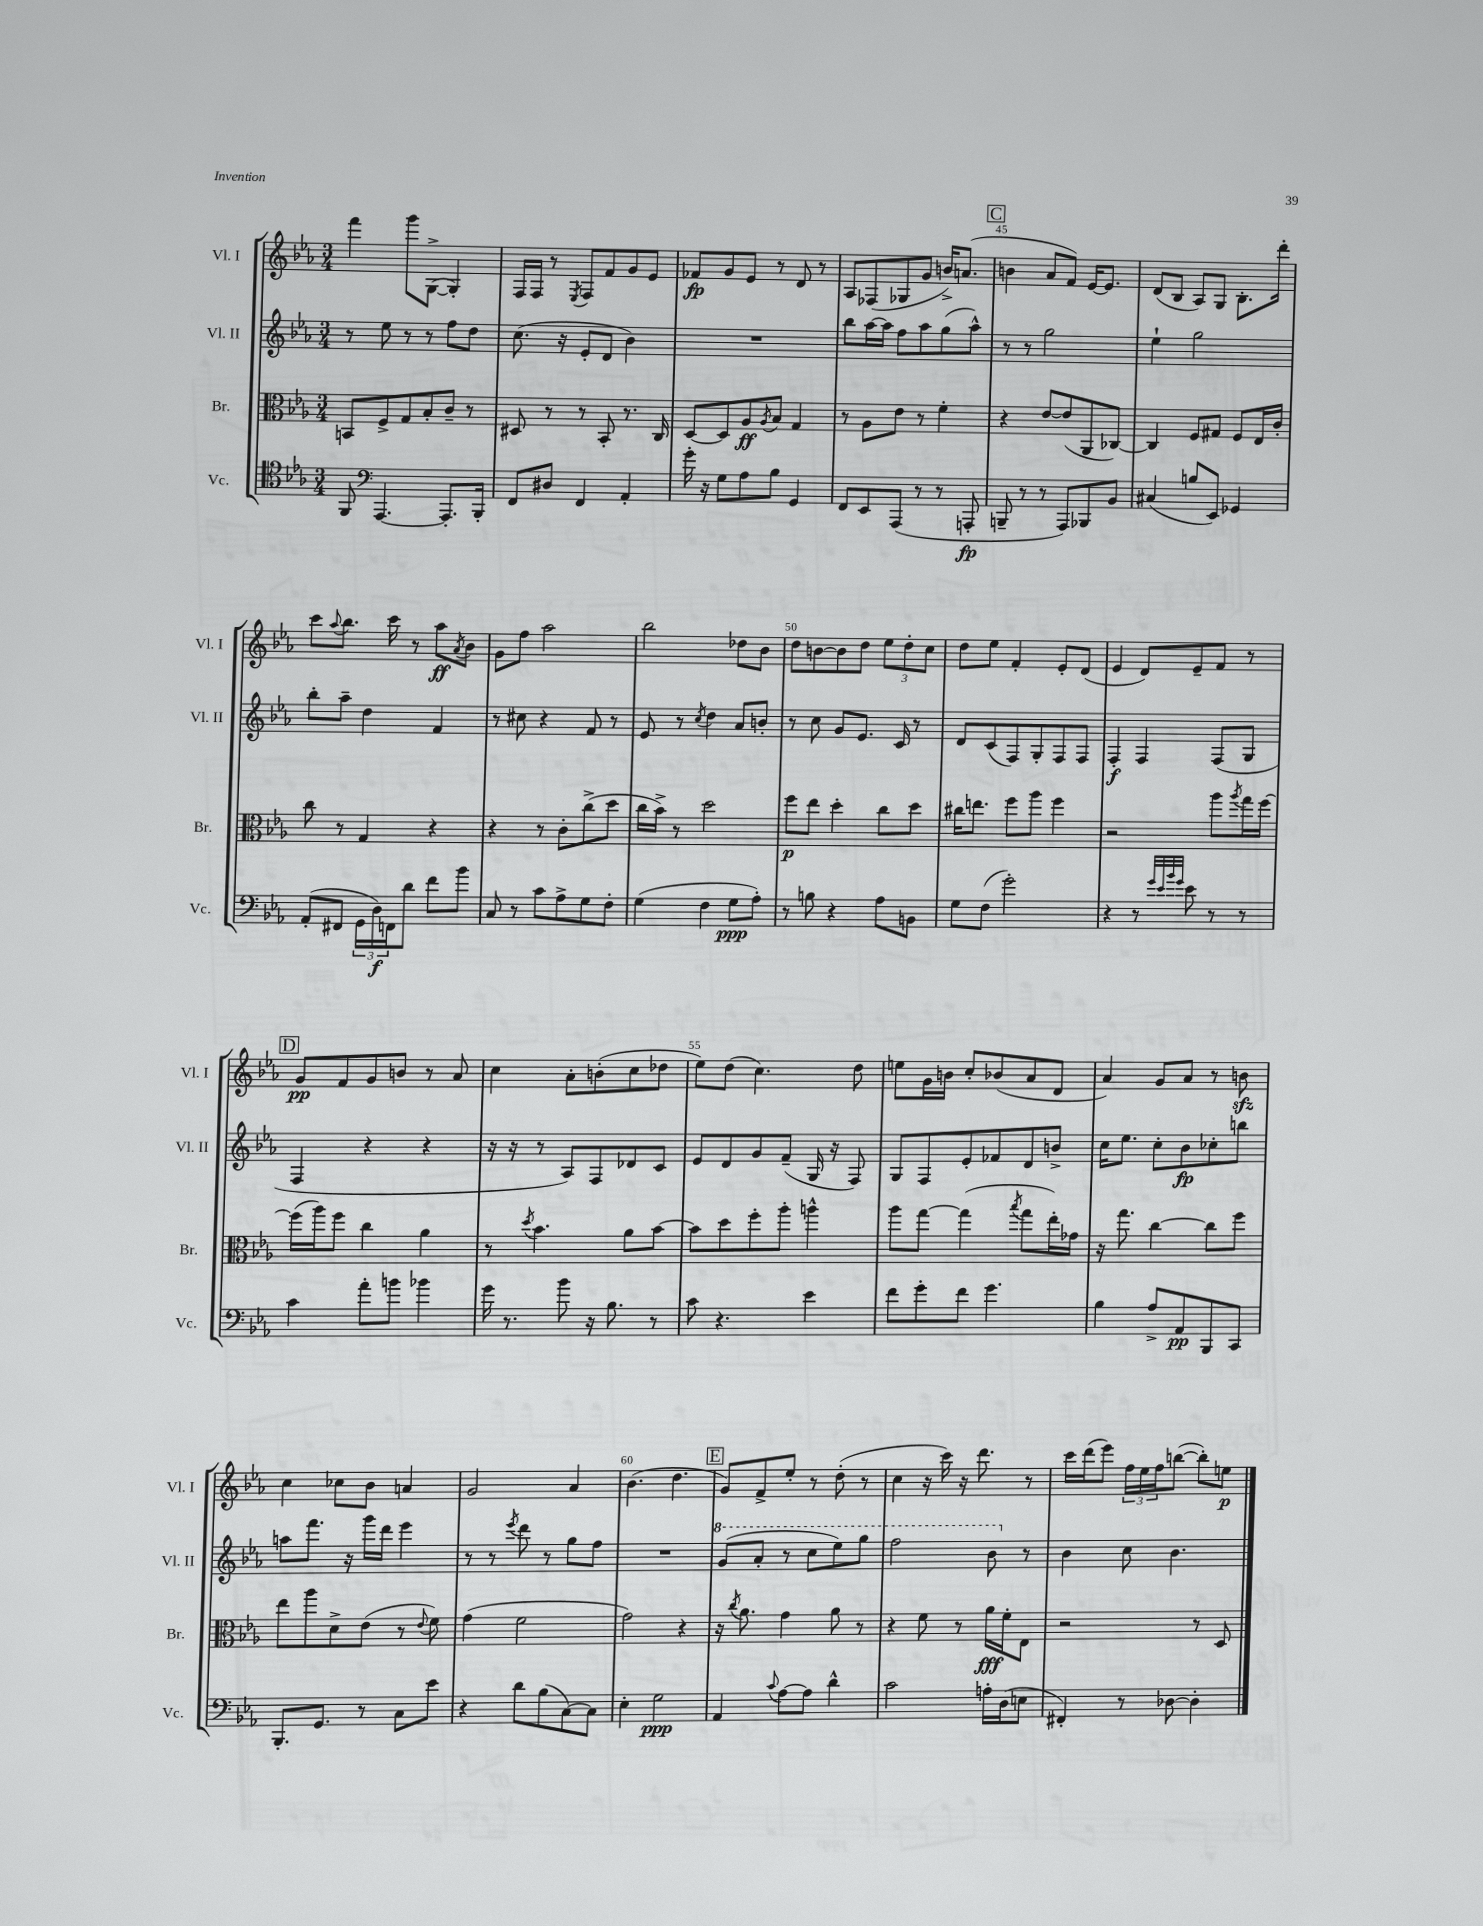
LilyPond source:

<<
\new StaffGroup <<
\new Staff = "s0" \with { instrumentName = "Vl. I" shortInstrumentName = "Vl. I" } {
    \clef treble \key ees \major \numericTimeSignature \time 3/4
    f'''4 g'''8 g8~->( g4-.) |
    f16 f16 r8 \acciaccatura { ees8 } f8 f'8 g'8 ees'8 |
    fes'8\fp g'8 ees'8 r8 d'8 r8 |
    aes8 fes8( ges8 g'8 b'16->) a'8.( |
    \mark \markup { \box "C" } b'4 aes'8 f'8) ees'16~ ees'8. |
    d'8( bes8 aes8) g8 bes8.-. d'''16-. |
    c'''8 \appoggiatura { aes''8 } bes''8. c'''16 r8 aes''8\ff \acciaccatura { aes'8 } bes'8 |
    g'8 f''8 aes''2 |
    bes''2 des''8 bes'8 |
    d''8 b'8~ b'8 d''8 \tuplet 3/2 { ees''8 d''8-. c''8 } |
    d''8 ees''8 f'4-. ees'8-. d'8( |
    ees'4 d'8) ees'8-- f'8 r8 |
    \mark \markup { \box "D" } g'8\pp f'8 g'8 b'8 r8 aes'8 |
    c''4 aes'8-. b'8-.( c''8 des''8 |
    ees''8) d''8( c''4.) d''8 |
    e''8 g'16 b'16 c''8-. bes'8( aes'8 d'8 |
    aes'4) g'8 aes'8 r8 b'8\sfz |
    c''4 ces''8 bes'8 a'4 |
    g'2 aes'4 |
    bes'4.( d''4. |
    \mark \markup { \box "E" } g'8) f'8-> ees''8-. r8 d''8-.( r8 |
    c''4 r16 c'''16) r16 d'''8. r8 |
    c'''16 d'''16( ees'''8) \tuplet 3/2 { f''16 ees''16 f''16 } b''8~( b''8-.) e''8\p \bar "|." |
}
\new Staff = "s1" \with { instrumentName = "Vl. II" shortInstrumentName = "Vl. II" } {
    \clef treble \key ees \major \numericTimeSignature \time 3/4
    r8 ees''8 r8 r8 f''8 d''8 |
    c''8.( r16 ees'8-. d'8 bes'4) |
    R2. |
    bes''8 aes''16~ aes''16 f''8 aes''8 g''8( aes''8-^) |
    \mark \markup { \box "C" } r8 r8 g''2 |
    ees''4-! g''2 |
    bes''8-. aes''8-- d''4 f'4 |
    r8 cis''8 r4 f'8 r8 |
    ees'8 r8 \acciaccatura { c''8 } d''4 aes'8 b'8-. |
    r8 c''8 g'8 ees'8. c'16 r8 |
    d'8 c'8( f8) g8-. f8 f8 |
    f4-.\f f4 f8( g8 |
    \mark \markup { \box "D" } f4 r4 r4 |
    r16 r16 r8 aes8) f8 des'8 c'8 |
    ees'8 d'8 g'8 f'8--( g16 r16 f8) |
    g8 f8 ees'8-. fes'8 d'8 b'8-> |
    c''16 ees''8. c''8-. bes'8\fp ces''8-. b''8 |
    a''8 f'''8. r16 g'''16 d'''16 ees'''4 |
    r8 r8 \acciaccatura { ees'''8 } d'''8 r8 g''8 f''8 |
    R2. |
    \mark \markup { \box "E" } \ottava #1 g''8( aes''8-. r8 c'''8 ees'''8) g'''8 |
    f'''2 bes''8 \ottava #0 r8 |
    bes'4 c''8 bes'4. \bar "|." |
}
\new Staff = "s2" \with { instrumentName = "Br." shortInstrumentName = "Br." } {
    \clef alto \key ees \major \numericTimeSignature \time 3/4
    b,8 f8-> g8 bes8-. c'8-- r8 |
    dis8 r8 r8 bes,8-. r8. c16 |
    d8~ d8 aes8\ff \acciaccatura { aes8 } bes8 g4 |
    r8 aes8 ees'8 r8 f'4-. |
    \mark \markup { \box "C" } r4 ees'8~ ees'8( aes,8 ces8~) |
    ces4 f8 gis8 f8 ees16 c'16-. |
    c''8 r8 g4 r4 |
    r4 r8 c'8-. c''8->( d''8 |
    c''16 bes'16->) r8 d''2 |
    f''8\p ees''8 d''4-. c''8 d''8 |
    cis''16 e''8. f''8 aes''8 f''4 |
    r2 aes''8 \acciaccatura { aes''8 } g''16 f''16~ |
    \mark \markup { \box "D" } f''16( aes''16) f''8 c''4 aes'4 |
    r8 \acciaccatura { d''8 } bes'4. aes'8 bes'8~ |
    bes'8 d''8 f''8-. aes''8-. a''4-^ |
    aes''8 g''8~ g''4( \acciaccatura { bes''8 } g''8 ees''16-.) ges'16 |
    r16 g''8. c''4~ c''8 f''8 |
    ees''8 aes''8 d'8-> ees'8( r8 \appoggiatura { ees'8 } f'8) |
    g'4( f'2 |
    g'2) r4 |
    \mark \markup { \box "E" } r16 \acciaccatura { c''8 } aes'8. g'4 aes'8 r8 |
    r4 f'8 r8 aes'16\fff f'16-. ees8 |
    r2 r8 d8 \bar "|." |
}
\new Staff = "s3" \with { instrumentName = "Vc." shortInstrumentName = "Vc." } {
    \clef tenor \key ees \major \numericTimeSignature \time 3/4
    f,8 \clef bass aes,,4.~ aes,,8.-. bes,,16-. |
    f,8 dis8 f,4 aes,4-. |
    g'16-. r16 g8 aes8 bes8 g,4 |
    f,8 ees,8 aes,,8( r8 r8 a,,8-.\fp |
    \mark \markup { \box "C" } b,,8-- r8 r8 aes,,8) bes,,8 bes,8 |
    cis4( b8 ees,8) ges,4 |
    aes,8-.( fis,8 \tuplet 3/2 { g,16 d16\f) f,16 } d'8 f'8 bes'8 |
    c8 r8 c'8 aes8-> g8 f8-. |
    g4( f4 g8\ppp aes8-.) |
    r8 b8 r4 aes8 b,8 |
    g8 f8( g'2-.) |
    r4 r8 \grace { g'32 ees'32 bes'32 g'32 } ees'8 r8 r8 |
    \mark \markup { \box "D" } c'4 aes'8-. b'8 bes'4 |
    g'16 r8. bes'8 r16 bes8. r8 |
    c'8 r4. ees'4 |
    f'8 g'8-. f'8 g'4. |
    bes4 aes8-> aes,8\pp bes,,8 c,8 |
    bes,,8.-. g,8. r8 c8 ees'8 |
    r4 d'8 bes8( c8~) c8 |
    ees4-. g2\ppp |
    \mark \markup { \box "E" } aes,4 \appoggiatura { c'8 } aes8~ aes8 d'4-^ |
    c'2 a16-. d16( e8 |
    fis,4-.) r8 des8~ des4-. \bar "|." |
}
>>
>>
\layout { \context { \Score currentBarNumber = #41 \override BarNumber.break-visibility = ##(#f #t #t) barNumberVisibility = #(every-nth-bar-number-visible 5) } }
